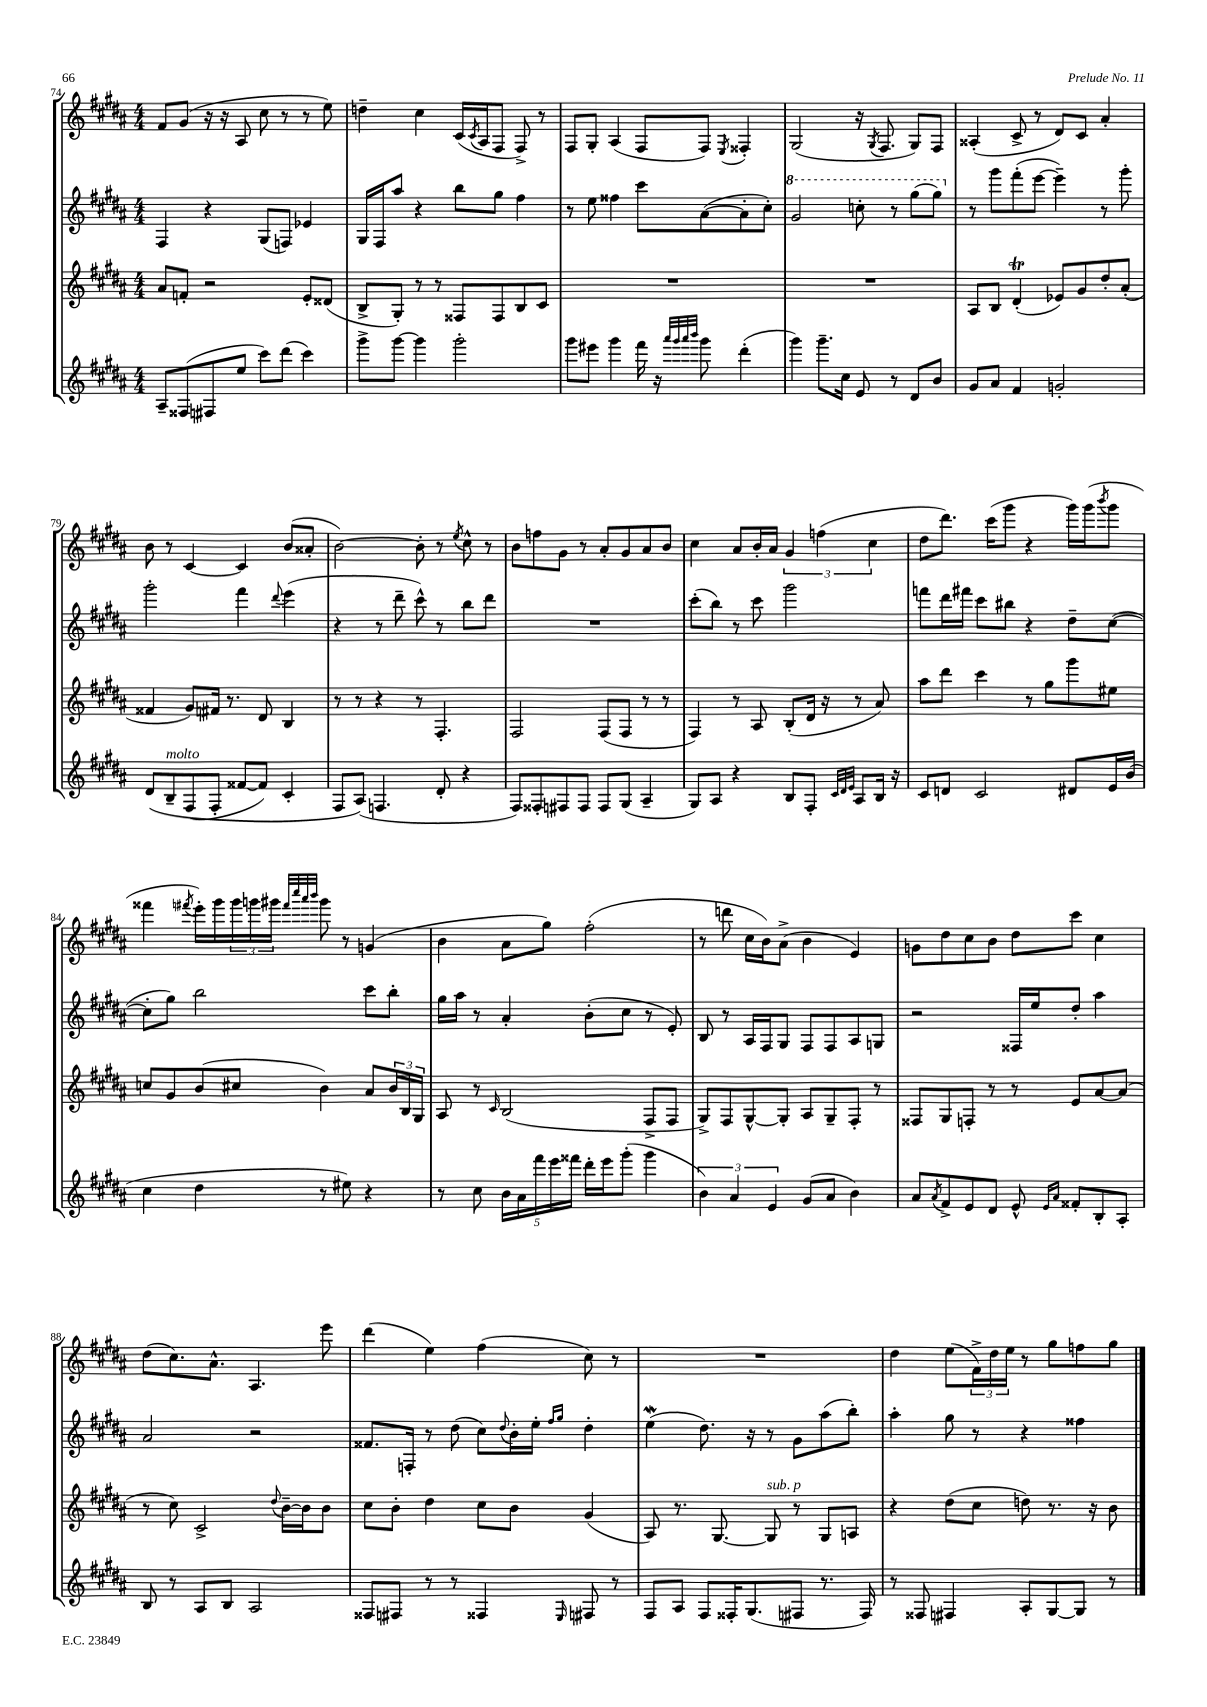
<<
\new StaffGroup <<
\new Staff = "s0" {
    \clef treble \key b \major \numericTimeSignature \time 4/4
    fis'8 gis'8( r16 r16 ais8 cis''8 r8 r8 e''8) |
    d''4-- cis''4 cis'16( \acciaccatura { cis'8 } ais16 fis8 fis8->) r8 |
    fis8 gis8-. ais4( fis8 fis8) \acciaccatura { e8 } fisis4-. |
    gis2( r16 \acciaccatura { gis8 } fis8. gis8) fis8 |
    aisis4-.( cis'8-> r8 dis'8) cis'8 ais'4-. |
    b'8 r8 cis'4~ cis'4 b'8( aisis'8-. |
    b'2~) b'8-. r8 \acciaccatura { e''8 } cis''8-^ r8 |
    b'8 f''8 gis'8 r8 ais'8-. gis'8 ais'8 b'8 |
    cis''4 ais'8 b'16-. ais'16 \tuplet 3/2 { gis'4 f''4( cis''4 } |
    dis''8 dis'''8.) cis'''16( gis'''8 r4 gis'''16) gis'''16( \acciaccatura { b'''8 } gis'''8 |
    fisis'''4 \acciaccatura { fis'''8 } e'''16-.) gis'''16 \tuplet 3/2 { gis'''16 g'''16 gis'''16 } \grace { fis'''32 cis''''32 ais'''32 b'''32 } gis'''8 r8 g'4( |
    b'4 ais'8 gis''8) fis''2-.( |
    r8 d'''8 cis''16 b'16) ais'8->( b'4 e'4) |
    g'8 dis''8 cis''8 b'8 dis''8 cis'''8 cis''4 |
    dis''8( cis''8.) ais'8.-^ ais4. e'''8 |
    dis'''4( e''4) fis''4( cis''8) r8 |
    R1 |
    dis''4 e''8( \tuplet 3/2 { fis'16->) dis''16 e''16 } r8 gis''8 f''8 gis''8 \bar "|." |
}
\new Staff = "s1" {
    \clef treble \key b \major \numericTimeSignature \time 4/4
    fis4 r4 gis8( f8) ees'4 |
    gis16 fis16 ais''8 r4 b''8 gis''8 fis''4 |
    r8 e''8 fisis''4 cis'''8 ais'8~( ais'8-. cis''8-.) |
    \ottava #1 gis''2 c'''8-. r8 gis'''8( gis'''8) \ottava #0 |
    r8 gis'''8 fis'''8-.( e'''8~ e'''4--) r8 gis'''8-. |
    gis'''2-. fis'''4 \appoggiatura { dis'''8 } e'''4( |
    r4 r8 dis'''8-- cis'''8-^) r8 b''8 dis'''8 |
    R1 |
    cis'''8-.( b''8) r8 cis'''8 gis'''2 |
    f'''8 dis'''16 fis'''16 cis'''8 bis''8 r4 dis''8-- cis''8~( |
    cis''8-. gis''8) b''2 cis'''8 b''8-. |
    gis''16 ais''16 r8 ais'4-. b'8-.( cis''8 r8 e'8-.) |
    b8 r8 ais16 fis16 gis8 fis8 fis8 ais8 g8 |
    r2 fisis16 e''16 dis''8-. ais''4 |
    ais'2 r2 |
    fisis'8. f16-. r8 dis''8( cis''8) \appoggiatura { dis''8 } b'16-. e''16-. \grace { fis''16 gis''16 } dis''4-. |
    e''4\mordent( dis''8.) r16 r8 gis'8 ais''8( b''8-.) |
    ais''4-. gis''8 r8 r4 fisis''4 \bar "|." |
}
\new Staff = "s2" {
    \clef treble \key b \major \numericTimeSignature \time 4/4
    ais'8 f'8-. r2 e'8-. disis'8( |
    b8-> gis8-.) r8 r8 fisis8 fisis8 b8 cis'8 |
    R1 |
    R1 |
    ais8 b8 dis'4-.\trill( ees'8) gis'8 dis''8-. ais'8-.( |
    fisis'4 gis'8) fis'16 r8. dis'8 b4 |
    r8 r8 r4 r8 fis4.-. |
    fis2 fis8( fis8 r8 r8 |
    fis4) r8 ais8 b8-.( dis'16 r16 r8 ais'8) |
    ais''8 dis'''8 cis'''4 r8 gis''8 gis'''8 eis''8 |
    c''8 gis'8 b'8( cis''8 b'4) ais'8 \tuplet 3/2 { b'16 b16 gis16 } |
    ais8 r8 \grace { cis'16 } b2( fis8-> fis8 |
    gis8->) fis8 gis8~-^ gis8-. ais8 gis8-- fis8-. r8 |
    fisis8 gis8 f8-. r8 r8 e'8 ais'8~ ais'8( |
    r8 cis''8) cis'2-> \appoggiatura { dis''8 } b'16~-- b'16 b'8 |
    cis''8 b'8-. dis''4 cis''8 b'8 gis'4( |
    ais8) r8. gis8.~ gis8^\markup { \italic "sub. p" } r8 gis8 a8 |
    r4 dis''8( cis''8 d''8) r8. r16 b'8 \bar "|." |
}
\new Staff = "s3" {
    \clef treble \key b \major \numericTimeSignature \time 4/4
    ais8-- fisis8( fis8 e''8 cis'''8) dis'''8( cis'''4) |
    gis'''8-> gis'''8~ gis'''4 gis'''2-. |
    gis'''8 eis'''8 gis'''4 fis'''16 r16 \grace { ais'''32 gis'''32 ais'''32 b'''32 } gis'''8 dis'''4-.( |
    gis'''4) gis'''8.-- cis''16 e'8 r8 dis'8 b'8 |
    gis'8 ais'8 fis'4 g'2-. |
    dis'8\( b8--^\markup { \italic "molto" } fis8( fis8-. fisis'8~ fisis'8) cis'4-. |
    fis8 ais8(\) f4. dis'8-. r4 |
    fis8) fisis8-. fis8 fis8 fis8 gis8( ais4-- |
    gis8) ais8 r4 b8 fis8-. \grace { cis'32 dis'32 e'32 } ais8 b16 r16 |
    cis'8 d'8 cis'2 dis'8 e'16 b'16( |
    cis''4 dis''4 r8 eis''8) r4 |
    r8 cis''8 \tuplet 5/4 { b'16 ais'16 fis'''16 e'''16 fisis'''16 } dis'''16-. e'''16 gis'''8-.( gis'''4 |
    \tuplet 3/2 { b'4) ais'4 e'4 } gis'8( ais'8 b'4) |
    ais'8 \acciaccatura { ais'8 } fis'8-> e'8 dis'8 e'8-^ \grace { e'16 ais'16 } fisis'8-. b8-. ais8-. |
    b8 r8 ais8 b8 ais2 |
    fisis8 fis8 r8 r8 fisis4 \grace { e16 } fis8 r8 |
    fis8 ais8 fis8 fisis16-. gis8.( fis8 r8. fis16) |
    r8 fisis8 fis4 ais8-. gis8~ gis8 r8 \bar "|." |
}
>>
>>
\layout { \context { \Score currentBarNumber = #74 } }
